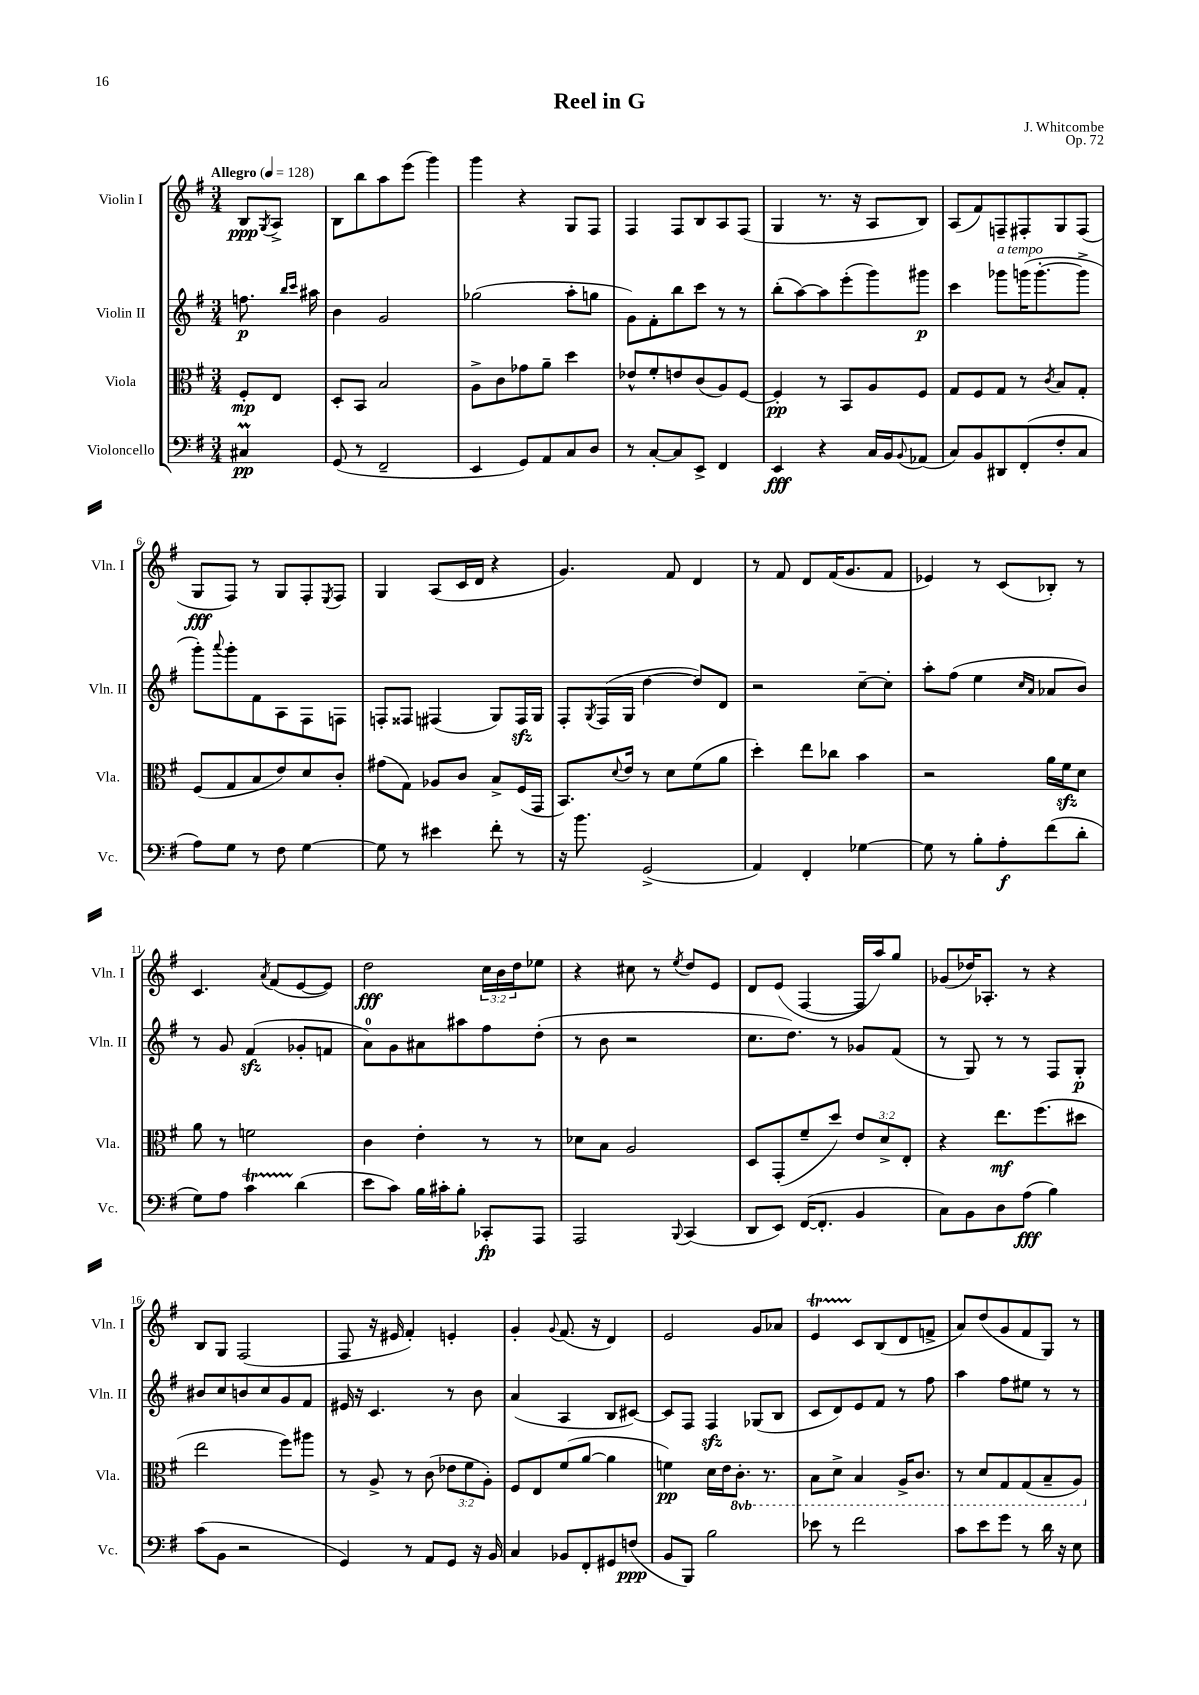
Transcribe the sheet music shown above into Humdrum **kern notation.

**kern	**dynam	**kern	**dynam	**kern	**dynam	**kern	**dynam
*part4	*part4	*part3	*part3	*part2	*part2	*part1	*part1
*staff4	*staff4	*staff3	*staff3	*staff2	*staff2	*staff1	*staff1
*I"Violoncello	*	*I"Viola	*	*I"Violin II	*	*I"Violin I	*
*I'Vc.	*	*I'Vla.	*	*I'Vln. II	*	*I'Vln. I	*
*clefF4	*	*clefC3	*	*clefG2	*	*clefG2	*
*k[f#]	*	*k[f#]	*	*k[f#]	*	*k[f#]	*
*M3/4	*	*M3/4	*	*M3/4	*	*M3/4	*
*MM128	*	*MM128	*	*MM128	*	*MM128	*
=	=	=	=	=	=	=	=
!	!	!	!	!	!	!LO:TX:a:B:t=Allegro	!
4C#Xm/	pp	8F#'/L	mp	8.ffn\	p	8B/L	ppp
.	.	.	.	.	.	8qG/	.
.	.	8E/J	.	.	.	8A^/J	.
.	.	.	.	16qqbb/LL	.	.	.
.	.	.	.	16qqccc/JJ	.	.	.
.	.	.	.	16aa#X\	.	.	.
=1	=1	=1	=1	=1	=1	=1	=1
(8GG/	.	8D'/L	.	4b\	.	8B\L	.
8r	.	8BB/J	.	.	.	8bb\	.
2FF#~/	.	2B/	.	2g/	.	8aa\	.
.	.	.	.	.	.	(8eee\J	.
.	.	.	.	.	.	4ggg\)	.
=2	=2	=2	=2	=2	=2	=2	=2
4EE/	.	8A^\L	.	(2gg-X\	.	4ggg\	.
.	.	8c\	.	.	.	.	.
8GG/L)	.	8g-X\	.	.	.	4r	.
8AA/	.	8a~\J	.	.	.	.	.
8C/	.	4dd\	.	8aa'\L	.	8G/L	.
8D/J	.	.	.	8ggn\J	.	8F#/J	.
=3	=3	=3	=3	=3	=3	=3	=3
8r	.	8e-X^^/L	.	8g\L)	.	4F#/	.
[8C'/L	.	8f#'/	.	8f#'\	.	.	.
8C/]	.	8en/	.	8bb\	.	8F#/L	.
8EE^/J	.	(8c/	.	8ccc\J	.	8B/	.
4FF#/	.	8A/)	.	8r	.	8A/	.
.	.	[8F#/J	.	8r	.	(8F#/J	.
=4	=4	=4	=4	=4	=4	=4	=4
4EE/	fff	4F#'/]	pp	(8bb'\L	.	4G/	.
.	.	.	.	[8aa\)	.	.	.
4r	.	8r	.	8aa\]	.	8.r	.
.	.	8BB/L	.	(8eee'\	.	.	.
.	.	.	.	.	.	16r	.
16C/LL	.	8A/	.	8ggg\)	.	8A/L	.
16BB/J	.	.	.	.	.	.	.
8qqBB/	.	.	.	.	.	.	.
(8AA-X/J	.	8F#/J	.	8ggg#X\J	p	8B/J)	.
=5	=5	=5	=5	=5	=5	=5	=5
8C/L)	.	8G/L	.	4ccc\	.	(8A/L	.
8BB/	.	8F#/	.	.	.	8f#/)	.
!	!	!	!	!LO:TX:a:i:t=a tempo	!	!	!
8DD#X/	.	8G/J	.	8ggg-X\L	.	8Fn~/	.
(8FF#'/	.	8r	.	(16gggn\K	.	8F#X'/	.
.	.	.	.	[8.ggg'\	.	.	.
.	.	8qc/	.	.	.	.	.
8F#'/	.	8B/L	.	.	.	8G/	.
8C/J	.	8G'/J	.	8ggg^\J]	.	(8F#/J	.
!!LO:LB:g=z
=6	=6	=6	=6	=6	=6	=6	=6
8A\L)	.	(8F#/L	.	8ggg'\L)	.	8G/L	fff
.	.	.	.	8qqaaa/	.	.	.
8G\J	.	8G/	.	8ggg'\	.	8F#/J)	.
8r	.	8B/	.	8f#\	.	8r	.
8F#\	.	8e/)	.	8A\	.	8G/L	.
[4G\	.	8d/	.	8F#\	.	8F#'/	.
.	.	.	.	.	.	8qE/	.
.	.	8c'/J	.	8Fn\J	.	8F#/J	.
=7	=7	=7	=7	=7	=7	=7	=7
8G\]	.	(8g#X\L	.	8Fn'/L	.	4G/	.
8r	.	8G\J)	.	8F##X/J	.	.	.
4e#X\	.	8A-X/L	.	(4F#X/	.	(8A/L	.
.	.	8c/J	.	.	.	16c/L	.
.	.	.	.	.	.	16d/JJ	.
8f#'\	.	8B^/L	.	8G/L)	.	4r	.
8r	.	(16F#/L	.	16F#zz/L	.	.	.
.	.	16GG/JJ	.	16G/JJ	.	.	.
=8	=8	=8	=8	=8	=8	=8	=8
16r	.	8.BB/L)	.	8F#'/L	.	4.g/)	.
8.b\	.	.	.	.	.	.	.
.	.	.	.	8qG/	.	.	.
.	.	.	.	(16F#/L	.	.	.
.	.	8qqd/	.	.	.	.	.
.	.	16e/Jk	.	16G/JJ	.	.	.
(2GG^/	.	8r	.	[4dd\	.	.	.
.	.	8d\L	.	.	.	8f#/	.
.	.	(8f#\	.	8dd/L])	.	4d/	.
.	.	8a\J	.	8d/J	.	.	.
=9	=9	=9	=9	=9	=9	=9	=9
4AA/)	.	4dd'\)	.	2r	.	8r	.
.	.	.	.	.	.	8f#/	.
4FF#'/	.	8ee\L	.	.	.	8d/L	.
.	.	8cc-X\J	.	.	.	(16f#/K	.
.	.	.	.	.	.	8.g/	.
[4G-X\	.	4b\	.	[8cc~\L	.	.	.
.	.	.	.	8cc'\J]	.	8f#/J	.
=10	=10	=10	=10	=10	=10	=10	=10
8G-\]	.	2r	.	8aa'\L	.	4e-X/)	.
8r	.	.	.	(8ff#\J	.	.	.
8B'\L	.	.	.	4ee\	.	8r	.
8A'\	f	.	.	.	.	(8c/L	.
.	.	.	.	16qqcc/LL	.	.	.
.	.	.	.	16qqa/JJ	.	.	.
(8f#\	.	16a\LL	.	8a-X/L	.	8B-X'/J)	.
.	.	16f#zz\J	.	.	.	.	.
8d'\J	.	8d\J	.	8b/J)	.	8r	.
!!LO:LB:g=z
=11	=11	=11	=11	=11	=11	=11	=11
8G\L)	.	8a\	.	8r	.	4.c/	.
8A\J	.	8r	.	8g/	.	.	.
4cT\	.	2fn\	.	(4f#zz/	.	.	.
.	.	.	.	.	.	8qa/	.
.	.	.	.	.	.	(8f#/L	.
(4d\	.	.	.	8g-X'/L	.	[8e/	.
.	.	.	.	8fn/J	.	8e/J])	.
=12	=12	=12	=12	=12	=12	=12	=12
8e\L	.	4c\	.	8a\L)	.	2dd\	fff
8c\J)	.	.	.	8g\	.	.	.
16B\LL	.	4e'\	.	8a#X\	.	.	.
16c#X'\J	.	.	.	.	.	.	.
8B'\J	.	.	.	8aa#X\	.	.	.
8CC-X'/L	fp	8r	.	8ff#\	.	24cc\LL	.
.	.	.	.	.	.	24b\	.
.	.	.	.	.	.	24dd\J	.
8AAA/J	.	8r	.	(8dd'\J	.	8ee-X\J	.
=13	=13	=13	=13	=13	=13	=13	=13
2AAA/	.	8d-X\L	.	8r	.	4r	.
.	.	8B\J	.	8b\	.	.	.
.	.	2A/	.	2r	.	8cc#X\	.
.	.	.	.	.	.	8r	.
8qqBBB/	.	.	.	.	.	8qee/	.
(4CC/	.	.	.	.	.	8dd/L	.
.	.	.	.	.	.	8e/J	.
=14	=14	=14	=14	=14	=14	=14	=14
8DD/L	.	8D/L	.	8.cc\L	.	8d/L	.
8EE/J)	.	(8GG'/	.	.	.	(8e/J	.
.	.	.	.	8.dd\J)	.	.	.
([16FF#/KL	.	8f#~/	.	.	.	[4F#/	.
8.FF#'/J]	.	.	.	.	.	.	.
.	.	8dd/J)	.	8r	.	.	.
4BB/	.	12e/L	.	8g-X/L	.	16F#/LL]	.
.	.	.	.	.	.	16aa/J)	.
.	.	12d^/	.	.	.	.	.
.	.	.	.	(8f#/J	.	8gg/J	.
.	.	12E'/J	.	.	.	.	.
=15	=15	=15	=15	=15	=15	=15	=15
8C\L)	.	4r	.	8r	.	(8g-X/L	.
8BB\	.	.	.	8G/)	.	16dd-X/K)	.
.	.	.	.	.	.	8.A-X'/J	.
8D\	.	8.ee\L	mf	8r	.	.	.
(8A\J	fff	.	.	8r	.	8r	.
.	.	(8.ff#\	.	.	.	.	.
4B\)	.	.	.	8F#/L	.	4r	.
.	.	8dd#X\J	.	8G'/J	p	.	.
!!LO:LB:g=z
=16	=16	=16	=16	=16	=16	=16	=16
(8c\L	.	2ee\	.	8b#X/L	.	8B/L	.
8BB\J	.	.	.	8cc/	.	8G/J	.
2r	.	.	.	8bn/	.	(2F#/	.
.	.	.	.	8cc/	.	.	.
.	.	8ff#\L)	.	8g/	.	.	.
.	.	8aa#X\J	.	8f#/J	.	.	.
=17	=17	=17	=17	=17	=17	=17	=17
4GG/)	.	8r	.	16e#X/	.	8F#/	.
.	.	.	.	16r	.	.	.
.	.	8A^/	.	4.c/	.	16r	.
.	.	.	.	.	.	16e#X/	.
8r	.	8r	.	.	.	4f#'/)	.
8AA/L	.	(8c\	.	.	.	.	.
8GG/J	.	12e-X\L	.	8r	.	4en'/	.
.	.	12f#\	.	.	.	.	.
16r	.	.	.	8b\	.	.	.
.	.	12A'\J)	.	.	.	.	.
16BB/	.	.	.	.	.	.	.
=18	=18	=18	=18	=18	=18	=18	=18
4C/	.	8F#/L	.	(4a/	.	4g'/	.
.	.	8E/	.	.	.	.	.
.	.	.	.	.	.	8qqg/	.
8BB-X/L	.	(8f#/	.	4A/	.	(8.f#/	.
8FF#'/	.	[8a/J	.	.	.	.	.
.	.	.	.	.	.	16r	.
8GG#X/	.	4a\]	.	8B/L	.	4d/)	.
(8Fn/J	ppp	.	.	[8c#X/J)	.	.	.
=19	=19	=19	=19	=19	=19	=19	=19
8BB/L	.	4fn\)	pp	8c#/L]	.	2e/	.
8BBB/J)	.	.	.	8F#/J	.	.	.
2B\	.	16d\LL	.	4F#zz/	.	.	.
.	.	16e\J	.	.	.	.	.
*	*	*8ba	*	*	*	*	*
.	.	8.C'\J	.	.	.	.	.
.	.	.	.	(8G-X/L	.	8g/L	.
.	.	8.r	.	.	.	.	.
.	.	.	.	8B/J	.	8a-X/J	.
=20	=20	=20	=20	=20	=20	=20	=20
8e-X\	.	8BB\L	.	8c/L	.	4eT/	.
8r	.	8D^\J	.	8d/)	.	.	.
2f#\	.	4BB/	.	8e/	.	8c/L	.
.	.	.	.	8f#/J	.	(8B/	.
.	.	16AA^/KL	.	8r	.	8d/	.
.	.	8.C/J	.	.	.	.	.
.	.	.	.	8ff#\	.	8fn^/J	.
=21	=21	=21	=21	=21	=21	=21	=21
8c\L	.	8r	.	4aa\	.	8a/L)	.
8e\	.	8D/L	.	.	.	(8dd/	.
8g\J	.	8GG/	.	8ff#\L	.	8g/	.
8r	.	(8GG/	.	8ee#X\J	.	8f#/	.
16d\	.	8BB~/	.	8r	.	8G/J)	.
16r	.	.	.	.	.	.	.
8E\	.	8AA/J)	.	8r	.	8r	.
*	*	*X8ba	*	*	*	*	*
==	==	==	==	==	==	==	==
*-	*-	*-	*-	*-	*-	*-	*-
